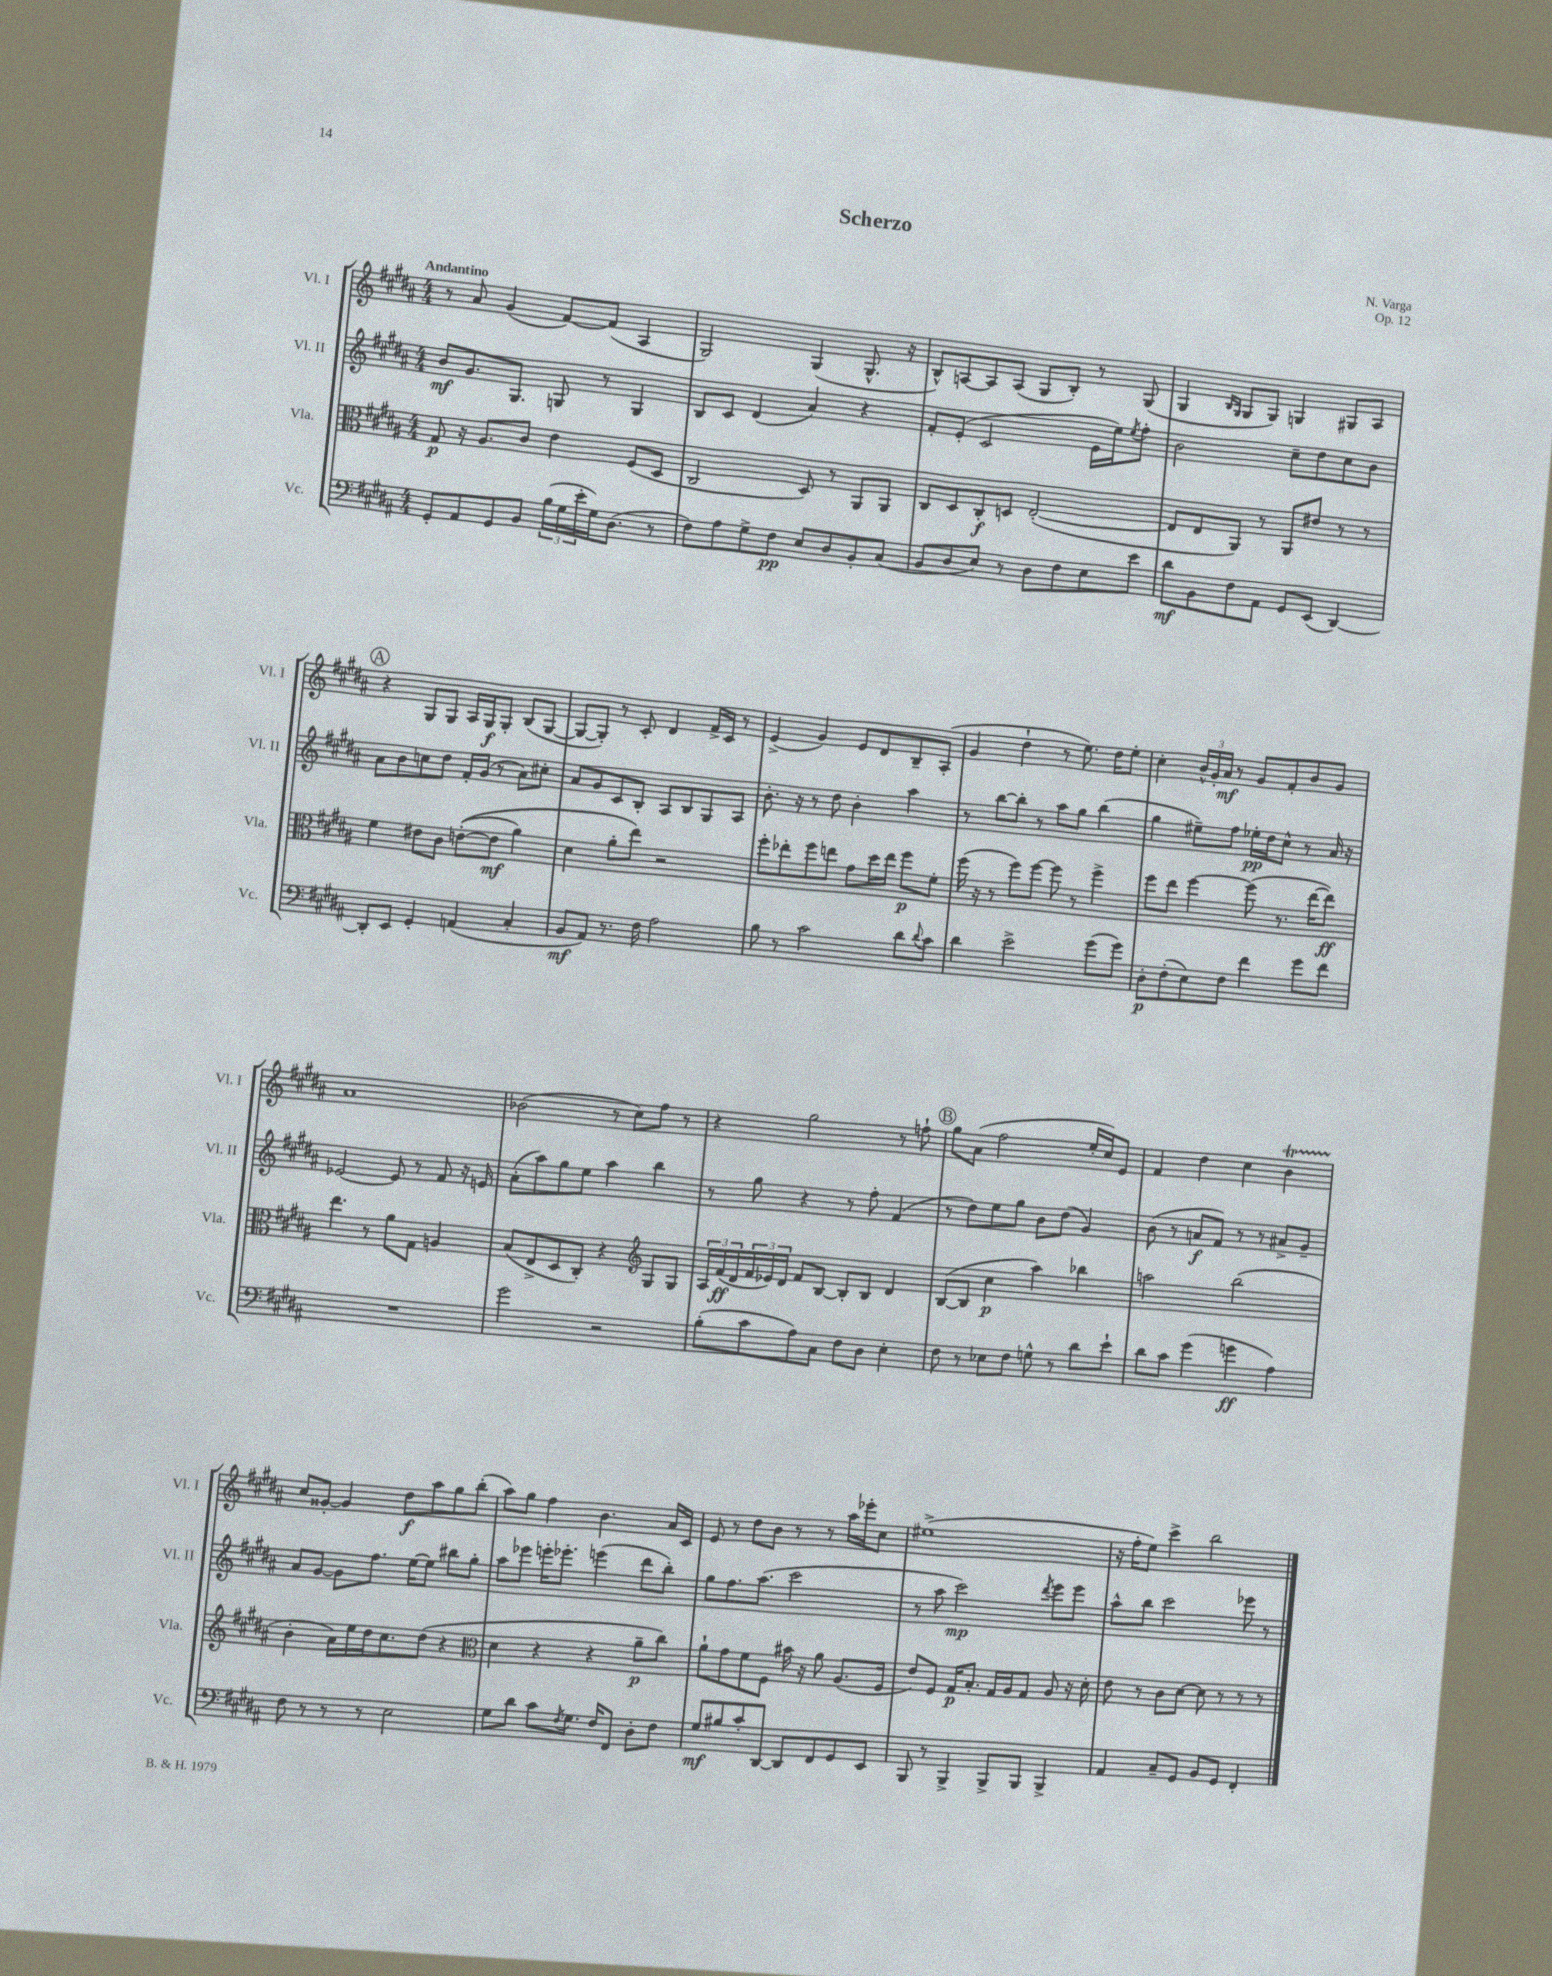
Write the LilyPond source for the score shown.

\header { title = "Scherzo" composer = "N. Varga" opus = "Op. 12" }
<<
\new StaffGroup <<
\new Staff = "s0" \with { instrumentName = "Vl. I" shortInstrumentName = "Vl. I" } {
    \clef treble \key b \major \numericTimeSignature \time 4/4 \tempo "Andantino"
    r8 ais'8 gis'4( fis'8~) fis'8( ais4 |
    gis2) gis4( gis8.-^ r16 |
    b8-^) a8~ a8 a8( gis8 b8-.) r8 gis8( |
    gis4 \grace { b16 gis16 } gis8 gis8) g4 gis8 ais8 |
    \mark \markup { \circle "A" } r4 gis8 gis8 ais16 gis16\f gis8-. b8( gis8~ |
    gis8~ gis8-.) r8 cis'8-. dis'4 fis'16-> cis'16 r8 |
    e'4->( gis'4) e'8 dis'8 b8-- ais8-.( |
    gis'4 dis''4-! r8 e''8.) dis''16 e''8-. |
    cis''4-. \tuplet 3/2 { b'16-^ gis'16-. ais'16\mf } r8 gis'8 fis'8-. b'8 gis'8 |
    ais'1 |
    bes'2( r8 cis''8) fis''8 r8 |
    r4 gis''2 r8 f''8-! |
    \mark \markup { \circle "B" } gis''8 ais'8( fis''2 e''16-. cis''16) e'8 |
    fis'4 dis''4 cis''4 b'4\startTrillSpan |
    cis''8\stopTrillSpan gisis'8~-. gisis'4 dis''8\f ais''8 gis''8 b''8-.( |
    ais''8) gis''8 fis''4 b'4. ais'16 cis'16 |
    e'8 r8 dis''8 b'8 r8 r8 ais''16 ees'''16-. cis''8 |
    eis''1->( |
    r16 fis''16-. e''8) cis'''4-> b''2 \bar "|." |
}
\new Staff = "s1" \with { instrumentName = "Vl. II" shortInstrumentName = "Vl. II" } {
    \clef treble \key b \major \numericTimeSignature \time 4/4
    b'8\mf gis'8. gis8. g8 r8 g4 |
    b8 cis'8 dis'4( ais'4) r4 |
    fis'8-. e'8-.( cis'2 e'16 e''16) \acciaccatura { e''8 } fis''8-. |
    b'2 cis''8-- dis''8 cis''8 b'8 |
    \mark \markup { \circle "A" } ais'8 b'8 c''8 dis''8 fis'16-. gis'16( r8 ais'8) cis''8-. |
    ais'8 gis'8 cis'8 b8-. ais8 b8 gis8 ais8 |
    b'8.-. r16 r8 dis''8 b'4-. ais''4 |
    r8 b''8~ b''8-. r8 ais''8 gis''8 b''4( |
    gis''4 eis''8--) fis''8 ees''16-.\pp dis''16 cis''8-^ r8 ais'16 r16 |
    ees'2~ ees'8 r8 fis'8 r16 e'16 |
    ais'8-.( ais''8) gis''8 e''8 ais''4 b''4 |
    r8 gis''8 r4 r8 fis''8-. fis'4( |
    \mark \markup { \circle "B" } r8 dis''8) e''8 gis''8 b'8 dis''8( gis'4) |
    b'8( r8 a'8\f fis'8) r8 r8 ais'8-> gis'8-- |
    ais'8 gis'8~ gis'8 fis''8. e''16~ e''8 bis''8 gis''8-. |
    ais''8 ees'''8 e'''16-. ees'''8.-. e'''4( dis'''8 b''8-.) |
    gis''8 fis''8. ais''8.( cis'''2 |
    r8 ais''8 cis'''2\mp) \acciaccatura { dis'''8 } e'''8 e'''8 |
    ais''8-^ b''8 cis'''2 ees'''8 r8 \bar "|." |
}
\new Staff = "s2" \with { instrumentName = "Vla." shortInstrumentName = "Vla." } {
    \clef alto \key b \major \numericTimeSignature \time 4/4
    gis8\p r16 ais8. cis'8 e'4 fis8( dis8 |
    cis2 dis8) r8 ais,8 ais,8 |
    cis8 dis8 cis8-.\f d8 e2~-.( |
    e8 e8 ais,8) r8 ais,8 eis'8 r8 r8 |
    \mark \markup { \circle "A" } fis'4 eis'8 cis'8 e'8~-.(\( e'8\mf ais'4) |
    dis'4 ais'8-. e''8\) r2 |
    fis''8-. ees''8-. fis''8 e''8 gis'8 dis''16 e''16 fis''8\p fis'8-. |
    fis''16( r16 r8 fis''8) fis''8~ fis''8 r8 fis''4-> |
    fis''8 e''8 fis''4~ fis''8( r8. e''16~ e''8\ff) |
    e''4. r8 ais'8 gis8 a4 |
    b8( e8-> dis8 cis8-.) r4 \clef treble gis8 gis8 |
    \tuplet 3/2 { ais16 fis'16\ff( dis'16 } \tuplet 3/2 { fis'16 ees'16) dis'16 } fis'8 b8~ b8-. b8 dis'4 |
    \mark \markup { \circle "B" } b8~( b8 cis''4\p ais''4) bes''4 |
    a''2 b''2( |
    b'4-. ais'16) e''16 dis''16 cis''8. dis''8( r4 |
    \clef alto dis'4 r4 r4 ais'8--\p cis''8) |
    ais'8-! gis'8 fis'8 fis8 bis'16 r16 ais'8 ais8.( fis16 |
    e'8) fis8 gis16\p b8.-. gis16 ais16 gis8 ais8 r16 dis'16-. |
    e'8 r8 cis'8 dis'8~ dis'8 r8 r8 r8 \bar "|." |
}
\new Staff = "s3" \with { instrumentName = "Vc." shortInstrumentName = "Vc." } {
    \clef bass \key b \major \numericTimeSignature \time 4/4
    gis,8-. ais,8 gis,8 b,8 \tuplet 3/2 { b16( gis16 e'16-. } gis16) dis8.( r8 |
    fis8) ais8 gis8-> fis8\pp e8 dis8 b,8-. cis8( |
    b,8 dis8 e8) r8 dis8 fis8 e8 e'8 |
    dis'8\mf b,8 fis8 ais,8 gis,8 e,8( dis,4~) |
    \mark \markup { \circle "A" } dis,8-. e,8 gis,4-. a,4( cis4-. |
    b,8\mf ais,8) r8. fis16 ais2 |
    b8 r8 cis'2 dis'8 \appoggiatura { dis'8 } cis'8 |
    dis'4 e'2-> gis'8( gis'8) |
    dis8-.\p fis8-.( e8) fis8 fis'4 gis'8 fis'8 |
    R1 |
    gis'2 r2 |
    b8-.( cis'8 ais8) cis8 fis8 dis8 e4-. |
    \mark \markup { \circle "B" } fis8 r8 ees8 fis8 g8-^ r8 dis'8 e'8-! |
    dis'8 cis'8 gis'4( g'4\ff ais4) |
    fis8 r8 r8 r8 e2 |
    gis8 dis'8 cis'8 \acciaccatura { fis8 } gis8. fis16 fis,8 dis8-. fis8 |
    gis8\mf bis8 cis'8-. dis,8~ dis,8 fis,8 gis,8 e,8 |
    b,,8 r8 b,,4-> b,,8-> b,,8 b,,4-> |
    ais,4 cis8-- gis,8 b,8 gis,8 fis,4-. \bar "|." |
}
>>
>>
\layout { \context { \Score \remove "Bar_number_engraver" } }
